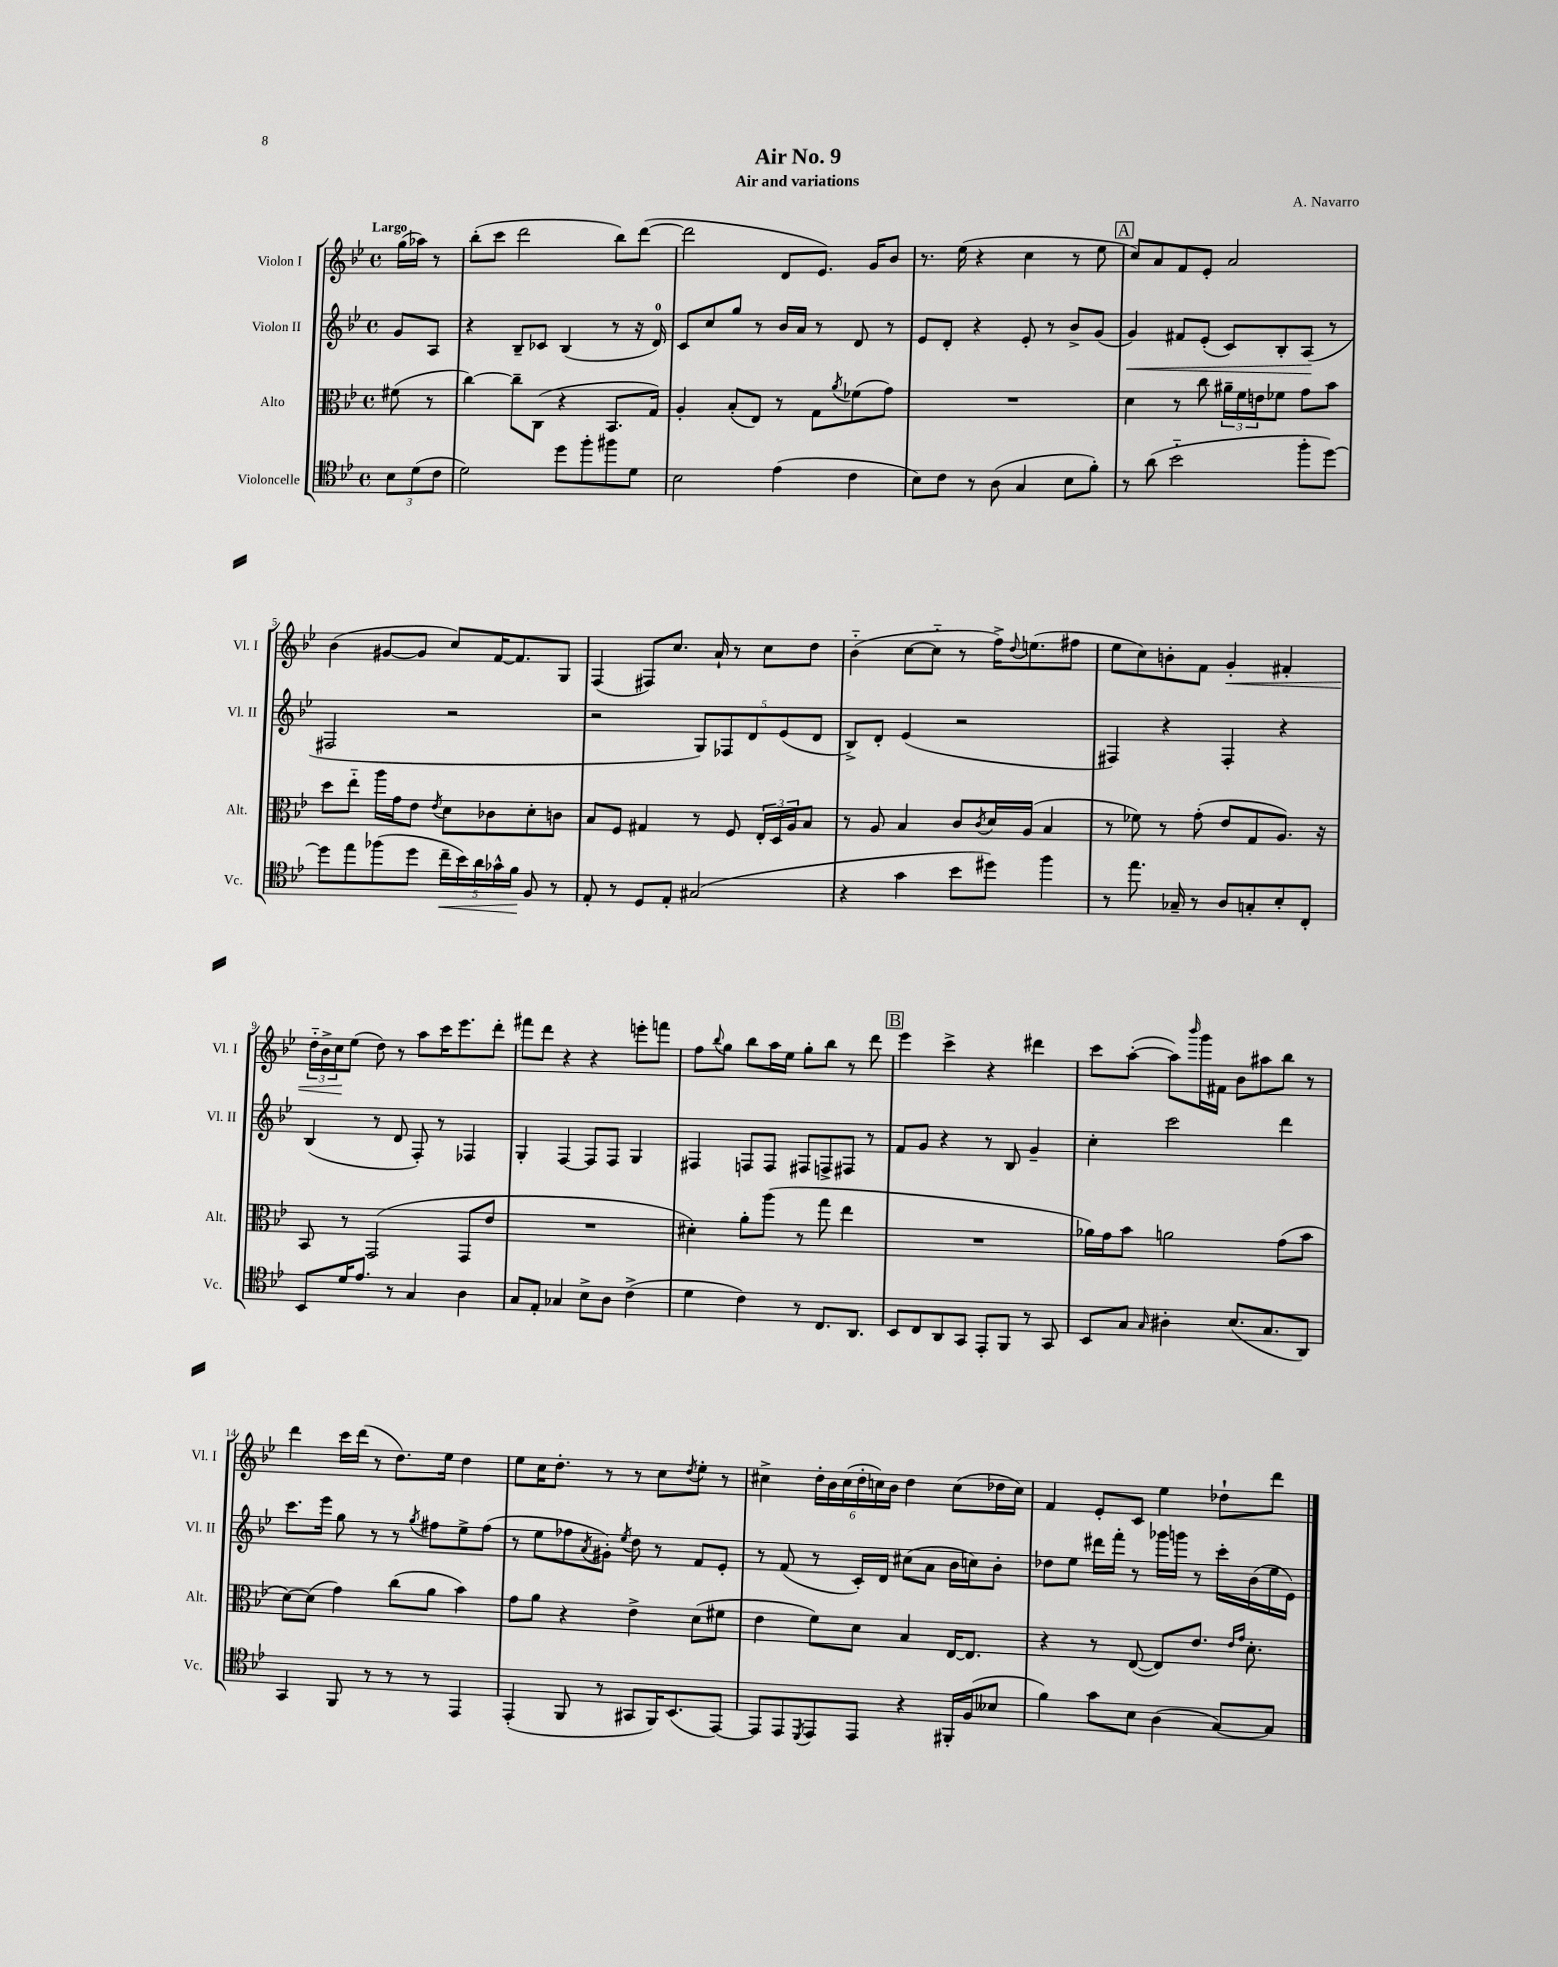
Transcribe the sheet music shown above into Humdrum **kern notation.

**kern	**kern	**kern	**kern
*staff4	*staff3	*staff2	*staff1
*clefC4	*clefC3	*clefG2	*clefG2
*k[b-e-]	*k[b-e-]	*k[b-e-]	*k[b-e-]
*M4/4	*M4/4	*M4/4	*M4/4
*met(c)	*met(c)	*met(c)	*met(c)
12B-	(8f#	8g	(16gg
.	.	.	16aa-)
(12d	.	.	.
.	8r	8A	8r
12c	.	.	.
=	=	=	=
2d)	[4cc)	4r	(8bb-'
.	.	.	8ccc
.	8cc~]	8B-~	2ddd
.	(8C	8c-	.
8dd	4r	(4B-	.
8ff'	.	.	.
8ff#	8.BB-	8r	8bb-)
8d	.	16r	([8ddd
.	16G)	16d)	.
=	=	=	=
2B-	4A'	8c	2ddd]
.	.	8cc	.
.	(8B-'	8gg	.
.	8E-)	8r	.
(4e-	8r	16b-	8d
.	.	16a	.
.	8G	8r	8.e-)
.	8qa	.	.
4c	(8f-	8d	.
.	.	.	16g
.	8g)	8r	8b-
=	=	=	=
8B-)	1r	8e-	8.r
8c	.	8d'	.
.	.	.	(16ee-
8r	.	4r	4r
(8A	.	.	.
4G	.	8e-'	4cc
.	.	8r	.
8B-	.	8b-^	8r
8f')	.	(8g	8ee-
=	=	=	=
8r	4d	4g)	8cc)
(8a	.	.	8a
2b-'~	8r	8f#	8f
.	8cc	(8e-'	8e-'
.	24a#~	8c)	2a
.	24f	.	.
.	24e	.	.
.	8f-	8B-'	.
8ff'	8g	(8A	.
[8dd)	8b-	8r	.
=	=	=	=
8dd]	8dd	2F#	(4b-
8ee-	8ee-'~	.	.
(8ff-	16aa	.	[8g#
.	16g	.	.
8dd	8e-	.	8g#]
.	8qe-	.	.
20cc~	8d	2r	8cc)
20b-)	.	.	.
20a	.	.	.
.	8c-	.	[16f
20g-^^	.	.	.
.	.	.	8.f]
20f	.	.	.
8F	8d'	.	.
8r	8c	.	8G
=	=	=	=
8E-'	8B-	2r	(4F
8r	8F	.	.
8D	4G#	.	8F#)
8E-'	.	.	8.cc
(2G#	8r	10G)	.
.	.	.	16a`
.	.	10F-	.
.	8F	.	8r
.	.	10d	.
.	24E-'	.	8cc
.	24D	.	.
.	.	(10e-	.
.	24A	.	.
.	8B-	.	8dd
.	.	10d	.
=	=	=	=
4r	8r	8B-^)	(4b-'~
.	8A	8d'	.
4g	4B-	(4e-	[8cc
.	.	.	8cc'~]
8b-	8c	2r	8r
.	8qc	.	.
8dd#)	16d	.	16ff^)
.	.	.	8qqdd
.	(16A	.	(8.ee
4ff	4B-	.	.
.	.	.	8ff#
=	=	=	=
8r	8r	4F#)	8ee-
8.ee-	8f-)	.	8cc)
.	8r	4r	8b'
16G-~	.	.	.
8r	(8g'	.	8f
8A	8e-	4F#'	4g'
8G'	8G	.	.
8B-'	8.A)	4r	4f#'
8C'	.	.	.
.	16r	.	.
=	=	=	=
8BB-	8BB-	(4B-	24dd'~
.	.	.	24b-^
.	.	.	24cc
16d	8r	.	(8ee-
8.e-	.	.	.
.	(2GG	8r	8dd)
8r	.	8d	8r
4G	.	8F')	8aa
.	.	8r	16ccc
.	.	.	8.eee-
4A	8GG	4F-	.
.	8e-	.	8ddd'
=	=	=	=
8G	1r	4G'	8fff#
8E-'	.	.	8ddd
4G-	.	[4F	4r
8B-^	.	8F]	4r
8A	.	8F	.
(4c^	.	4G	8eee'
.	.	.	8fff
=	=	=	=
4d	4d#')	4F#	8ff
.	.	.	8qqbb-
.	.	.	8gg
4c)	8a'	8F	8bb-
.	(8aa	8F	16aa
.	.	.	16ee-
8r	8r	8F#	8gg'
8.C	8gg	8F^	8bb-
.	4ee-	8F#	8r
8.AA	.	.	.
.	.	8r	8ddd
=	=	=	=
8BB-	1r	8f	4eee-
8C	.	8g	.
8AA	.	4r	4ccc^
8GG	.	.	.
8EE-'	.	8r	4r
8FF	.	8B-	.
8r	.	4g~	4ddd#
8GG	.	.	.
=	=	=	=
8BB-	16a-)	4cc'	8ccc
.	16g	.	.
8G	8b-	.	([8aa'
16qqG	.	.	.
4A#'	2a	2ccc	8aa])
.	.	.	16qqbbb-
.	.	.	16ggg
.	.	.	16f#
(8.B-	.	.	8b-
.	.	.	8aa#
8.G	.	.	.
.	(8g	4ddd	8bb-
8AA)	8b-	.	8r
=	=	=	=
4GG	[8d)	8.ccc	4ddd
.	(8d]	.	.
.	.	16eee-	.
8FF	4g)	8gg	16ccc
.	.	.	(16ddd
8r	.	8r	8r
8r	(8cc	8r	8.dd)
.	.	8qgg	.
8r	8a	8ff#	.
.	.	.	16ee-
4EE-	4b-)	8ee-^	4dd
.	.	(8ff#	.
=	=	=	=
(4EE-'	8g	8r	8ee-
.	8a	8ee-	16cc
.	.	.	8.dd'
8FF	4r	8ff-	.
.	.	8qa	.
8r	.	8g#')	8r
.	.	8qee-	.
8GG#	4e-^	8dd	8r
16FF)	.	8r	8cc
(8.BB-	.	.	.
.	.	.	8qdd
.	(8d	8f	8ee-'
[8EE-)	8f#	8e-'	8r
=	=	=	=
8EE-]	4e-	8r	4cc#^
8EE-	.	(8f	.
8qDD	.	.	.
8EE-	8f)	8r	24dd'
.	.	.	24b-
.	.	.	(24cc#
8EE-	8d	16c')	24dd'
.	.	.	24cc)
.	.	16d	.
.	.	.	24b-
4r	4B-	(8cc#	4dd
.	.	8a	.
16FF#'	[16E-	16b-	(8cc
(16F	8.E-]	16cc)	.
8B--	.	8b-'	16dd-
.	.	.	16cc)
=	=	=	=
4f)	4r	8dd-	4f
.	.	8ee-	.
8g	8r	16ddd#	8e-'
.	.	16fff'	.
8B-	([8E-	8r	8c
(4A	8E-])	16ggg-	4ee-
.	.	16ggg	.
.	8.e-	8r	.
[8G)	.	16ccc'	8dd-`
.	16qqe-	.	.
.	16qqg	.	.
.	8.d'	(16b-	.
8G]	.	16ee-	8ddd
.	.	16e-)	.
==	==	==	==
*-	*-	*-	*-
